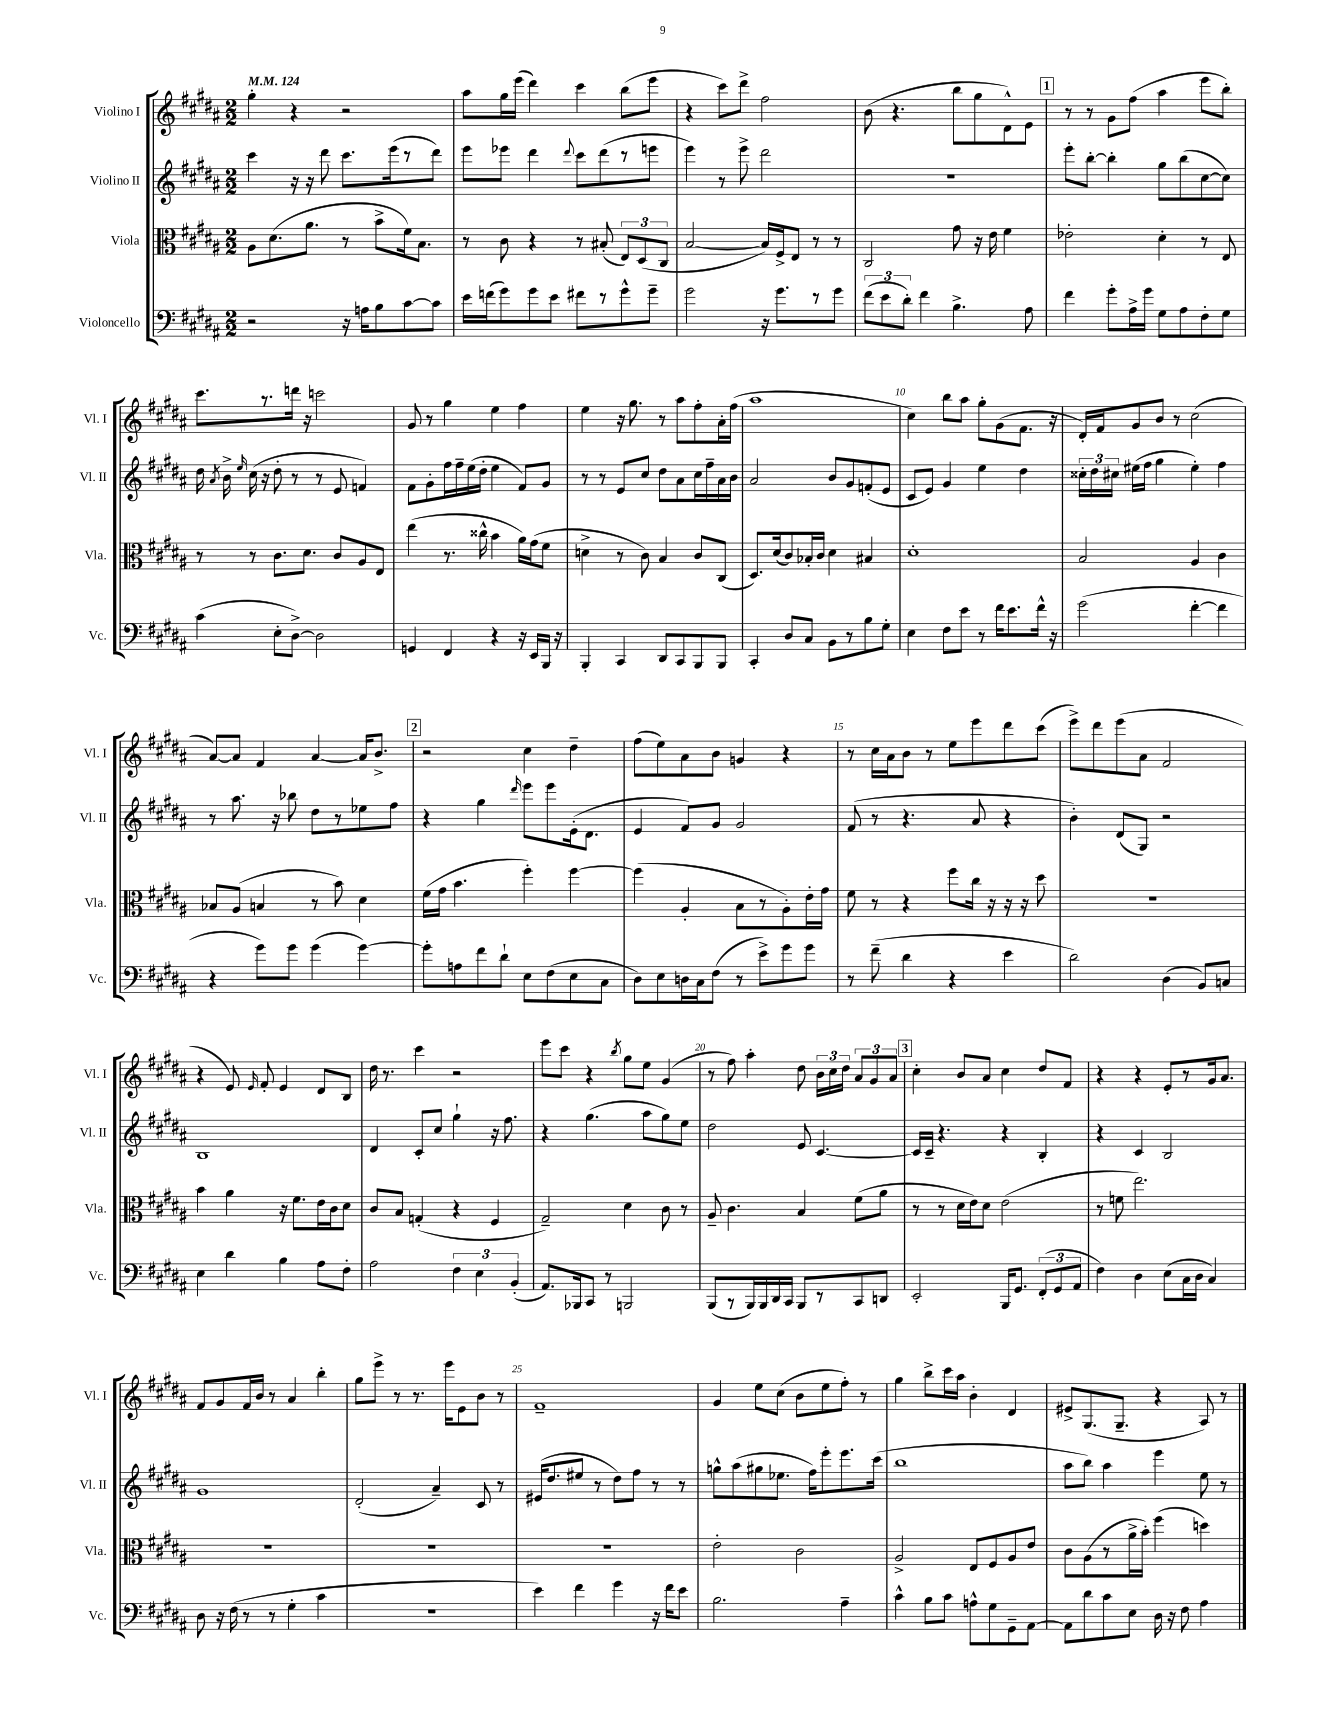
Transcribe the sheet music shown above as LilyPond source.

<<
\new StaffGroup <<
\new Staff = "s0" \with { instrumentName = "Violino I" shortInstrumentName = "Vl. I" } {
    \clef treble \key b \major \numericTimeSignature \time 2/2 \tempo 4 = 124
    \autoBeamOff gis''4-. r4 r2 |
    ais''8[ gis''16 e'''16]( dis'''4) cis'''4 b''8[( e'''8] |
    r4 cis'''8[) dis'''8]-> fis''2 |
    b'8( r4. b''8[ gis''8 dis'8-^) e'8] |
    \mark \markup { \box "1" } r8 r8 gis'8[ fis''8]( ais''4 e'''8[ b''8]-.) |
    cis'''8.[ r8. d'''16] r16 c'''2 |
    gis'8 r8 gis''4 e''4 fis''4 |
    e''4 r16 gis''8. r8 ais''8[ fis''8-. ais'16-. fis''16]( |
    ais''1 |
    cis''4) b''8[ ais''8] gis''8[-. gis'8( fis'8.] r16 |
    dis'16[-.) fis'16 gis'8 b'8] r8 cis''2( |
    ais'8[~) ais'8] fis'4 ais'4~ ais'16[ b'8.]-> |
    \mark \markup { \box "2" } r2 cis''4 dis''4-- |
    fis''8[( e''8) ais'8 b'8] g'4 r4 |
    r8 cis''16[ ais'16 b'8] r8 e''8[ e'''8 dis'''8 cis'''8]( |
    e'''8[->) dis'''8 e'''8( ais'8] fis'2 |
    r4 e'8) \grace { e'16 } fis'8-. e'4 dis'8[ b8] |
    dis''16 r8. cis'''4 r2 |
    e'''8[ cis'''8] r4 \acciaccatura { b''8 } gis''8[ e''8] gis'4( |
    r8 fis''8) ais''4-. dis''8 \tuplet 3/2 { b'16[ cis''16 dis''16] } \tuplet 3/2 { ais'8[ gis'8 ais'8] } |
    \mark \markup { \box "3" } cis''4-. b'8[ ais'8] cis''4 dis''8[ fis'8] |
    r4 r4 e'8[-. r8 gis'16 ais'8.] |
    fis'8[ gis'8 fis'16 b'16] r8 ais'4 b''4-. |
    gis''8[ e'''8]-> r8 r8. e'''16[ e'8 b'8] r8 |
    fis'1-- |
    gis'4 e''8[ cis''8]( b'8[ e''8 fis''8]-.) r8 |
    gis''4 b''8[-> cis'''16 ais''16] b'4-. dis'4 |
    eis'8[-> gis8.( gis8.]-- r4 ais8) r8 \bar "|." |
}
\new Staff = "s1" \with { instrumentName = "Violino II" shortInstrumentName = "Vl. II" } {
    \clef treble \key b \major \numericTimeSignature \time 2/2
    \autoBeamOff cis'''4 r16 r16 dis'''8 cis'''8.[ e'''16( r8 dis'''8]) |
    e'''8[ ees'''8] dis'''4 \appoggiatura { dis'''8 } cis'''8[ dis'''8( r8 e'''8] |
    e'''4) r8 e'''8-> dis'''2 |
    R1 |
    \mark \markup { \box "1" } e'''8[-. b''8]~-. b''4-. gis''8[ b''8( cis''8~ cis''8]) |
    dis''16 \acciaccatura { ais'8 } b'16-> \grace { e''16 } cis''16( r16 dis''8-. r8 r8 e'8 f'4) |
    fis'8[ gis'8-. fis''16 fis''16-- e''16( dis''16]-. e''4 fis'8[) gis'8] |
    r8 r8 e'8[ cis''8] dis''8[ ais'8 cis''16 fis''16-- ais'16 b'16] |
    ais'2 b'8[ gis'8 f'8-.( e'8] |
    cis'8[ e'8]) gis'4 e''4 dis''4 |
    \tuplet 3/2 { cisis''16[-. dis''16 cis''16] } eis''16[( fis''16] gis''4 eis''4-.) fis''4 |
    r8 ais''8. r16 bes''8 dis''8[ r8 ees''8 fis''8] |
    \mark \markup { \box "2" } r4 gis''4 \grace { dis'''16 } e'''8[ e'''8 e'16-.( dis'8.] |
    e'4 fis'8[) gis'8] gis'2 |
    fis'8( r8 r4. ais'8 r4 |
    b'4-.) dis'8[( gis8]) r2 |
    b1 |
    dis'4 cis'8[-. cis''8] gis''4-! r16 fis''8. |
    r4 gis''4.( ais''8[ gis''8) e''8] |
    dis''2 e'8 cis'4.~ |
    \mark \markup { \box "3" } cis'16[ cis'16]-- r4. r4 b4-. |
    r4 cis'4 b2 |
    gis'1 |
    dis'2-.( ais'4--) cis'8 r8 |
    eis'16[( dis''8. eis''8] r8 dis''8[) fis''8] r8 r8 |
    g''8[-^ ais''8( gis''8 ees''8.] fis''16[) e'''8-. e'''8. cis'''16]( |
    b''1 |
    ais''8[ b''8]) ais''4 e'''4 e''8 r8 \bar "|." |
}
\new Staff = "s2" \with { instrumentName = "Viola" shortInstrumentName = "Vla." } {
    \clef alto \key b \major \numericTimeSignature \time 2/2
    \autoBeamOff ais8[ dis'8.( ais'8.] r8 b'8[-> fis'16) b8.] |
    r8 cis'8 r4 r8 bis8-.( \tuplet 3/2 { e8[) dis8( cis8] } |
    b2~ b16[) fis16-> e8] r8 r8 |
    cis2 gis'8 r16 e'16 fis'4 |
    \mark \markup { \box "1" } ees'2-. dis'4-. r8 e8 |
    r8 r8 cis'8.[ dis'8.] cis'8[ ais8 e8] |
    e''4( r8. cisis''16-^ b'4 ais'16[) gis'16( fis'8] |
    d'4-> r8 cis'8) b4 cis'8[ cis8]( |
    dis8.[) dis'16( cis'8) bes16-. cis'16] dis'4 bis4 |
    dis'1-. |
    b2 ais4 cis'4 |
    bes8[ ais8]( b4 r8 b'8) dis'4 |
    \mark \markup { \box "2" } fis'16[( gis'16] b'4. fis''4-.) fis''4~ |
    fis''4( ais4-. b8[ r8 ais8-.) e'16-. gis'16] |
    fis'8 r8 r4 fis''8[ cis''16] r16 r16 r16 dis''8 |
    R1 |
    b'4 ais'4 r16 fis'8.[ e'16 cis'16 dis'8] |
    cis'8[ b8] g4-.( r4 fis4 |
    gis2--) dis'4 cis'8 r8 |
    ais8-- cis'4. b4 fis'8[( ais'8] |
    \mark \markup { \box "3" } r8 r8 dis'16[ e'16) dis'8] e'2( |
    r8 f'8 e''2.) |
    R1 |
    R1 |
    R1 |
    e'2-. cis'2 |
    ais2-> e8[ fis8 ais8 e'8] |
    cis'8[ ais8( r8 ais'16-> b'16]-.) fis''4( d''4) \bar "|." |
}
\new Staff = "s3" \with { instrumentName = "Violoncello" shortInstrumentName = "Vc." } {
    \clef bass \key b \major \numericTimeSignature \time 2/2
    \autoBeamOff r2 r16 a16[ b8 cis'8~ cis'8] |
    e'16[ f'16( gis'8) gis'8 e'8] fis'8[ r8 gis'8-^ gis'8]-- |
    gis'2 r16 gis'8.[ r8 gis'8] |
    \tuplet 3/2 { fis'8[( e'8 dis'8]-.) } fis'4 b4.-> ais8 |
    \mark \markup { \box "1" } fis'4 gis'8[-. ais16-> gis'16] gis8[ ais8 fis8-. gis8] |
    cis'4( e8[-. dis8]~->) dis2 |
    g,4 fis,4 r4 r16 e,16[ b,,16] r16 |
    b,,4-. cis,4 dis,8[ cis,8 b,,8 b,,8] |
    cis,4-. dis8[ cis8] b,8[ r8 b8 gis8]-. |
    e4 fis8[ e'8] r8 fis'16[ e'8. fis'16]-^ r16 |
    gis'2( fis'4~-. fis'4 |
    r4 gis'8[) gis'8] gis'4( gis'4~) |
    \mark \markup { \box "2" } gis'8[-. a8 fis'8 dis'8]-! e8[ fis8( e8 cis8] |
    dis8[) e8 d16 cis16 fis8]( r8 e'8[->) gis'8 gis'8] |
    r8 fis'8--( dis'4 r4 e'4 |
    dis'2) dis4( b,8[) c8] |
    e4 dis'4 b4 ais8[ fis8]-. |
    ais2 \tuplet 3/2 { fis4 e4 b,4-.( } |
    ais,8.[) bes,,16 cis,8] r8 b,,2 |
    b,,8[( r8 b,,16) b,,16 dis,16 cis,16] b,,8[ r8 cis,8 d,8] |
    \mark \markup { \box "3" } e,2-. b,,16[ gis,8.] \tuplet 3/2 { fis,8[-.( gis,8 ais,8] } |
    fis4) dis4 e8[( cis16 dis16] cis4) |
    dis8 r16 fis16( r8 r8 gis4-. cis'4 |
    r1 |
    e'4) fis'4 gis'4 r16 fis'16[ e'8] |
    b2. ais4-- |
    cis'4-^ b8[ cis'8] a8[-^ gis8 gis,8-- ais,8]~ |
    ais,8[ dis'8 cis'8 e8] dis16 r16 fis8 ais4 \bar "|." |
}
>>
>>
\layout { \context { \Score \override BarNumber.break-visibility = ##(#f #t #t) barNumberVisibility = #(every-nth-bar-number-visible 5) } }
